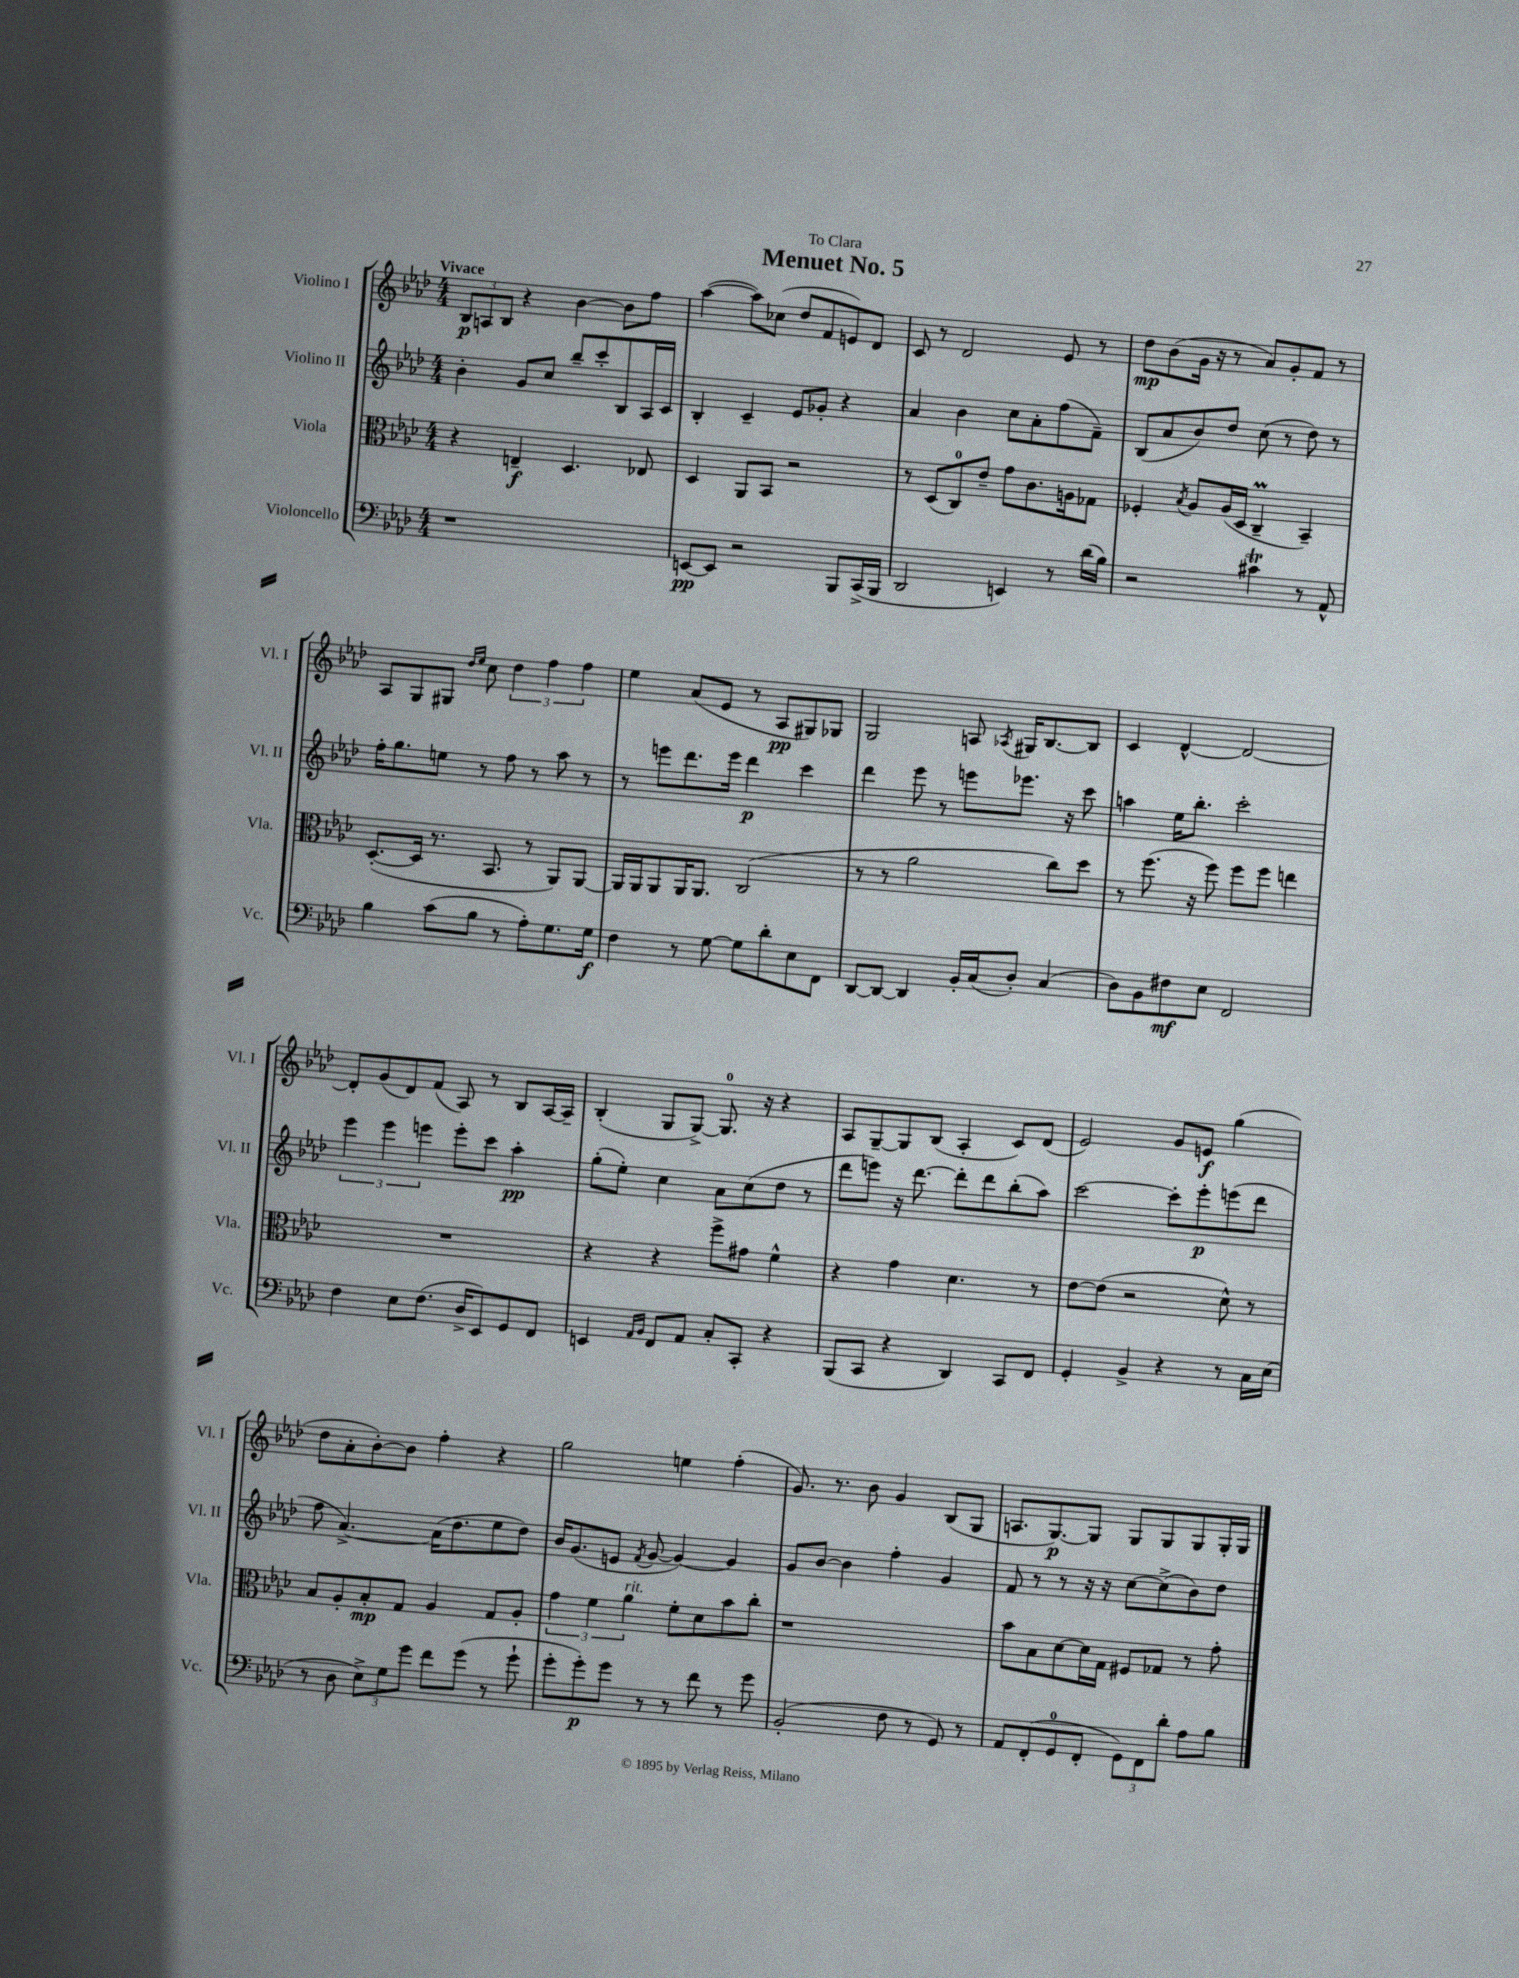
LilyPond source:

\header { title = "Menuet No. 5" dedication = "To Clara" }
<<
\new StaffGroup <<
\new Staff = "s0" \with { instrumentName = "Violino I" shortInstrumentName = "Vl. I" } {
    \clef treble \key aes \major \numericTimeSignature \time 4/4 \tempo "Vivace"
    \autoBeamOff \tuplet 3/2 { bes8[\p a8 bes8] } r4 bes'4~ bes'8[ f''8] |
    aes''4~( aes''8[) ces''8]( des''8[ f'8 e'8) des'8] |
    c'8 r8 des'2 ees'8 r8 |
    des''8[\mp bes'8( g'16] r16 r8 aes'8[) g'8-. f'8] r8 |
    aes8[ g8 gis8] \grace { des''16[ ees''16] } c''8 \tuplet 3/2 { des''4 f''4 f''4 } |
    ees''4 aes'8[( ees'8] r8 aes8[\pp gis8) ges8] |
    g2 a8 \acciaccatura { aes8 } gis16[ bes8.~ bes8] |
    c'4 des'4~-^ des'2~ |
    des'8[-. g'8( des'8) f'8]( aes8) r8 bes8[ aes16~ aes16]-- |
    bes4-.( g8[ g8]~->) g8.-0 r16 r4 |
    aes8[ g8~-- g8 bes8]( aes4-. c'8[) des'8]( |
    ees'2) g'8[ e'8]\f g''4( |
    des''8[ aes'8-. bes'8~-.) bes'8] f''4-. r4 |
    g''2 e''4 f''4-.( |
    g'8.) r8. bes'8 g'4 bes8[( g8] |
    a8.[ g8.~\p) g8] g8[ g8 g8 g16-. g16] \bar "|." |
}
\new Staff = "s1" \with { instrumentName = "Violino II" shortInstrumentName = "Vl. II" } {
    \clef treble \key aes \major \numericTimeSignature \time 4/4
    \autoBeamOff bes'4-. g'8[ c''8] bes''8[-- c'''8-. bes8 aes16 c'16] |
    bes4-. c'4-- ees'8[ ges'8]-. r4 |
    aes'4 bes'4 c''8[ aes'8-. f''8( f'8]--) |
    bes8[( aes'8 bes'8) des''8] c''8( r8 des''8) r8 |
    f''16[-. g''8. e''8] r8 f''8 r8 aes''8 r8 |
    r8 e'''8[ des'''8. e'''16] des'''4\p c'''4 |
    des'''4 ees'''8 r8 e'''8[ ees'''8.] r16 c'''8 |
    a''4 ees''16[ bes''8.]-. c'''2-. |
    \tuplet 3/2 { ees'''4 ees'''4 e'''4 } e'''8[-. c'''8] aes''4-.\pp |
    g''8[-.( ees''8]-.) c''4 aes'8[ c''8( des''8] r8 |
    des'''8[ e'''8]) r16 des'''8.~ des'''8[-. des'''8 bes''8-.( aes''8]) |
    c'''2~ c'''8[-. ees'''8-.\p e'''8( des'''8] |
    f''8 aes'4.~->) aes'16[( des''8. ees''8 des''8]) |
    bes'16[ g'8.( e'8] \acciaccatura { f'8 } g'8~ g'4~) g'4 |
    g'8[ bes'8]~ bes'4 f''4-. g'4 |
    f'8 r8 r8 r16 r16 c''8[~ c''8->( bes'8) des''8] \bar "|." |
}
\new Staff = "s2" \with { instrumentName = "Viola" shortInstrumentName = "Vla." } {
    \clef alto \key aes \major \numericTimeSignature \time 4/4
    \autoBeamOff r4 e4--\f des4. ees8 |
    des4 aes,8[ bes,8] r2 |
    r8 des8[( c8-0) ees'8]-- g'8[ c'8. a16 ges8] |
    fes4-. \acciaccatura { bes8 } aes8[ aes16( des16] c4--\prall bes,4--) |
    des8.[~-.( des16] r8. bes,8. r8 aes,8[) aes,8]~ |
    aes,16[ aes,16 aes,8 aes,16 aes,8.] c2( |
    r8 r8 aes'2 c''8[) des''8] |
    r8 f''8.( r16 f''8) f''8[ f''8] e''4 |
    R1 |
    r4 r4 f''8[-> gis'8] f'4-^ |
    r4 g'4 des'4. r8 |
    ees'8[~ ees'8]( r2 des'8-^) r8 |
    bes8[ aes8-. bes8-.\mp g8] aes4 g8[ aes8]-. |
    \tuplet 3/2 { g'4 f'4 aes'4^\markup { \italic "rit." } } f'8[-. des'8 bes'8 c''8]-. |
    r1 |
    bes'8[ bes8 des'8~ des'16 g16] fis8[ ges8] r8 g'8-. \bar "|." |
}
\new Staff = "s3" \with { instrumentName = "Violoncello" shortInstrumentName = "Vc." } {
    \clef bass \key aes \major \numericTimeSignature \time 4/4
    \autoBeamOff r1 |
    e,8[~\pp e,8] r2 bes,,8[ c,16->( bes,,16] |
    des,2 e,4) r8 des'16[( bes16]) |
    r2 cis'4\trill r8 aes,8-^ |
    bes4 c'8[( bes8] r8 aes8[-.) g8. g16]\f |
    f4 r8 g8~ g8[ des'8-. ees8 f,8] |
    des,8[~ des,8]~ des,4 bes,16[-. c16( des8]-.) c4( |
    des8[) bes,8 fis8\mf ees8] f,2 |
    f4 ees8[ f8.]( des16[-> ees,8) g,8 f,8] |
    e,4 \grace { aes,16[ bes,16] } f,8[ aes,8] c8[-. c,8]-. r4 |
    bes,,8[( c,8] r4 des,4) c,8[ f,8] |
    g,4-. bes,4-> r4 r8 c16[ ees16]( |
    r8 des8 \tuplet 3/2 { ees8[->) g8 g'8] } f'8[ g'8]( r8 g'8-! |
    g'8[-. g'8-.\p) g'8] r8 r8 f'8 r8 g'8 |
    bes,2-.( f8 r8 g,8) r8 |
    aes,8[ f,8-.( g,8-0 f,8]-. \tuplet 3/2 { g,8[) f,8 des'8]-. } aes8[ bes8] \bar "|." |
}
>>
>>
\layout { \context { \Score \remove "Bar_number_engraver" } }
